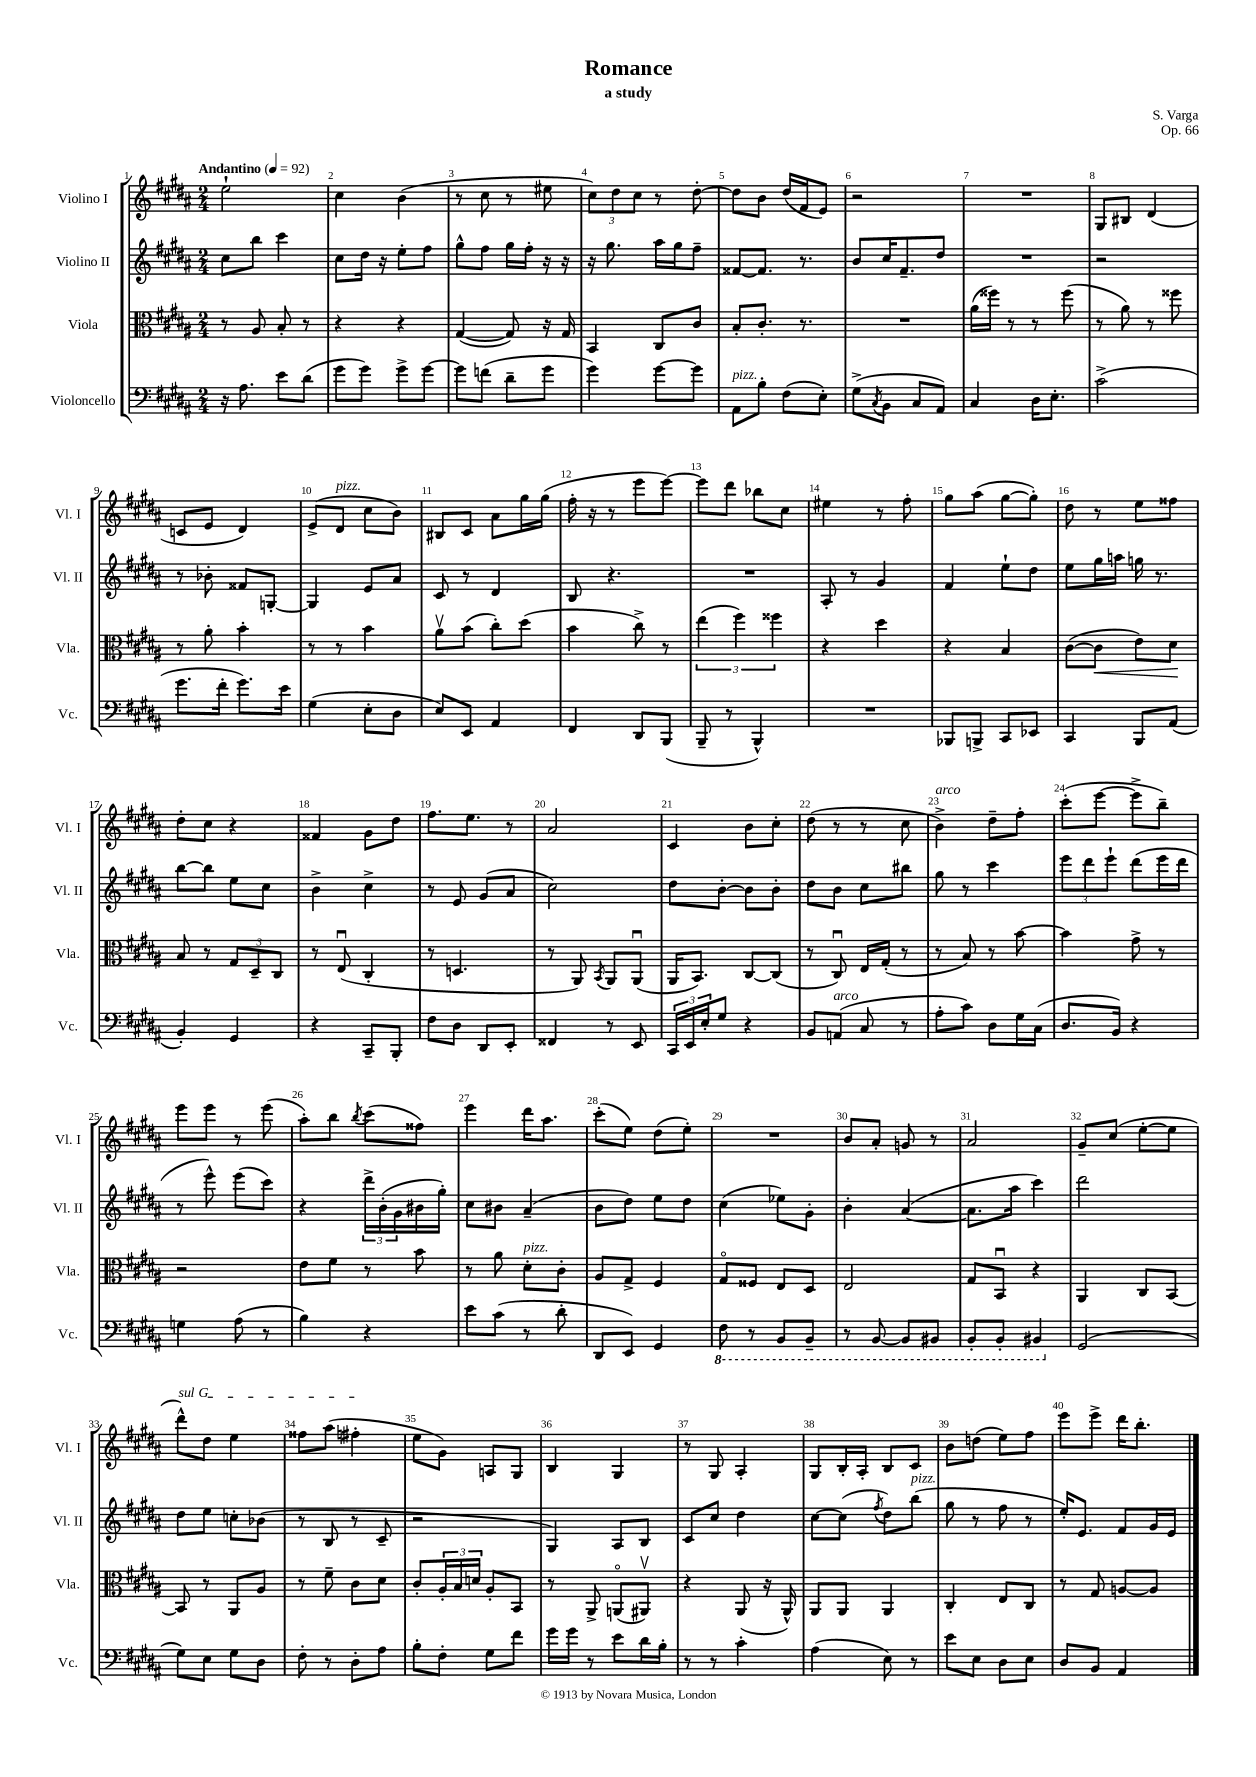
\header { title = "Romance" composer = "S. Varga" subtitle = "a study" opus = "Op. 66" }
<<
\new StaffGroup <<
\new Staff = "s0" \with { instrumentName = "Violino I" shortInstrumentName = "Vl. I" } {
    \clef treble \key b \major \numericTimeSignature \time 2/4 \tempo "Andantino" 4 = 92
    e''2-! |
    cis''4 b'4( |
    r8 cis''8 r8 eis''8 |
    \tuplet 3/2 { cis''8) dis''8 cis''8 } r8 dis''8~-. |
    dis''8 b'8 dis''16( fis'16 e'8) |
    r2 |
    R2 |
    gis8 bis8 dis'4( |
    c'8 e'8 dis'4) |
    e'8->( dis'8^\markup { \italic "pizz." } cis''8 b'8) |
    bis8 cis'8 ais'8 gis''16 gis''16( |
    fis''16-. r16 r8 e'''8 e'''8~) |
    e'''8 dis'''8 bes''8 cis''8 |
    eis''4 r8 fis''8-. |
    gis''8 ais''8( gis''8~ gis''8-.) |
    dis''8 r8 e''8 fisis''8 |
    dis''8-. cis''8 r4 |
    fisis'4 gis'8 dis''8 |
    fis''8. e''8. r8 |
    ais'2 |
    cis'4 b'8 cis''8-. |
    dis''8( r8 r8 cis''8 |
    b'4->^\markup { \italic "arco" }) dis''8-- fis''8-. |
    cis'''8-.( e'''8~ e'''8-> b''8--) |
    e'''8 e'''8 r8 e'''8( |
    ais''8-.) b''8 \acciaccatura { b''8 } cis'''8( fisis''8) |
    e'''4 dis'''16 ais''8. |
    cis'''8-.( e''8) dis''8( e''8-.) |
    R2 |
    b'8 ais'8-. g'8 r8 |
    ais'2 |
    gis'8-- cis''8( e''8~-. e''8 |
    \once \override TextSpanner.bound-details.left.text = \markup { \italic "sul G" } dis'''8-^\startTextSpan) dis''8 e''4 |
    fisis''8 ais''8( fis''4-.\stopTextSpan |
    e''8 gis'8) a8 gis8 |
    b4 gis4 |
    r8 gis8 ais4-. |
    gis8 b16-. ais16-. b8 cis'8 |
    b'8 d''8( e''8) fis''8 |
    e'''8 e'''8-> dis'''16 b''8.-. \bar "|." |
}
\new Staff = "s1" \with { instrumentName = "Violino II" shortInstrumentName = "Vl. II" } {
    \clef treble \key b \major \numericTimeSignature \time 2/4
    cis''8 b''8 cis'''4 |
    cis''8 dis''16 r16 e''8-. fis''8 |
    gis''8-^ fis''8 gis''16 fis''16-. r16 r16 |
    r16 gis''8. ais''16 gis''16 fis''8-- |
    fisis'8~ fisis'8. r8. |
    b'8 cis''16 fis'8.-- dis''8 |
    R2 |
    r2 |
    r8 bes'8-. fisis'8 g8~-. |
    g4 e'8 ais'8 |
    cis'8 r8 dis'4 |
    b8 r4. |
    R2 |
    ais8-. r8 gis'4 |
    fis'4 e''8-! dis''8 |
    e''8 gis''16 a''16 g''16 r8. |
    b''8~ b''8 e''8 cis''8 |
    b'4-> cis''4-> |
    r8 e'8 gis'8( ais'8 |
    cis''2) |
    dis''8 b'8~-. b'8 b'8-. |
    dis''8 b'8 cis''8 bis''8 |
    gis''8 r8 cis'''4 |
    \tuplet 3/2 { e'''8 dis'''8 e'''8-! } dis'''8( e'''16 dis'''16 |
    r8 e'''8-^) e'''8( cis'''8) |
    r4 \tuplet 3/2 { dis'''16-> b'16-.( gis'16 } bis'16 gis''16-.) |
    cis''8 bis'8 ais'4--( |
    b'8 dis''8) e''8 dis''8 |
    cis''4( ees''8) gis'8-. |
    b'4-. ais'4~( |
    ais'8. ais''16 cis'''4) |
    dis'''2 |
    dis''8 e''8 c''8-. bes'8( |
    r8 b8 r8 cis'8-- |
    r2 |
    gis4) ais8 b8 |
    cis'8 cis''8 dis''4 |
    cis''8~ cis''8( \acciaccatura { fis''8 } dis''8) b''8^\markup { \italic "pizz." }( |
    gis''8 r8 fis''8 r8 |
    e''16-.) e'8. fis'8 gis'16 e'16 \bar "|." |
}
\new Staff = "s2" \with { instrumentName = "Viola" shortInstrumentName = "Vla." } {
    \clef alto \key b \major \numericTimeSignature \time 2/4
    r8 ais8 b8-. r8 |
    r4 r4 |
    gis4~( gis8) r16 gis16 |
    b,4 cis8 cis'8 |
    b8-. cis'8.-. r8. |
    R2 |
    ais'16( fisis''16) r8 r8 fisis''8( |
    r8 ais'8) r8 fisis''8 |
    r8 ais'8-. b'4-. |
    r8 r8 b'4 |
    ais'8\upbow b'8( cis''8-.) dis''8( |
    b'4 cis''8->) r8 |
    \tuplet 3/2 { e''4( fis''4) fisis''4 } |
    r4 dis''4 |
    r4 b4 |
    cis'8~( cis'8\< e'8) dis'8\! |
    b8 r8 \tuplet 3/2 { gis8 dis8-- cis8 } |
    r8 e8\downbow( cis4-. |
    r8 d4. |
    r8 ais,8) \acciaccatura { b,8 } ais,8 ais,8\downbow( |
    ais,16 b,8.) cis8~ cis8( |
    r8 cis8\downbow) e16 gis16-.( r8 |
    r8 b8) r8 b'8~ |
    b'4 gis'8-> r8 |
    r2 |
    e'8 fis'8 r8 b'8 |
    r8 ais'8 dis'8-.^\markup { \italic "pizz." } cis'8-. |
    ais8 gis8-> fis4 |
    gis8\flageolet fisis8 e8 dis8 |
    e2 |
    gis8 b,8\downbow r4 |
    ais,4 cis8 b,8~ |
    b,8 r8 ais,8 ais8 |
    r8 fis'8-- cis'8 dis'8 |
    cis'8-. \tuplet 3/2 { ais16-. b16 d'16 } ais8-. b,8 |
    r8 ais,8-> a,8\flageolet( ais,8\upbow) |
    r4 ais,8( r16 ais,16-^) |
    ais,8 ais,8 ais,4 |
    cis4-. e8 cis8 |
    r8 gis8 a8~ a8 \bar "|." |
}
\new Staff = "s3" \with { instrumentName = "Violoncello" shortInstrumentName = "Vc." } {
    \clef bass \key b \major \numericTimeSignature \time 2/4
    r16 ais8. e'8 dis'8( |
    gis'8 gis'8) gis'8-> gis'8~ |
    gis'8 f'8( dis'8-- gis'8 |
    gis'4) gis'8~ gis'8 |
    ais,8^\markup { \italic "pizz." } b8-. fis8( e8-.) |
    gis8->( \acciaccatura { cis8 } b,8 cis8 ais,8) |
    cis4 dis16 e8.-. |
    cis'2->( |
    gis'8. fis'16-. gis'8.) e'16 |
    gis4( e8-. dis8 |
    e8) e,8 ais,4 |
    fis,4 dis,8 b,,8( |
    b,,8-- r8 b,,4-^) |
    R2 |
    bes,,8 b,,8-> cis,8 ees,8 |
    cis,4 b,,8 ais,8( |
    b,4-.) gis,4 |
    r4 cis,8-- b,,8-. |
    fis8 dis8 dis,8 e,8-. |
    fisis,4 r8 e,8 |
    \tuplet 3/2 { cis,16 e,16 e16-. } gis8 r4 |
    b,8 a,8^\markup { \italic "arco" }( cis8 r8 |
    ais8-. cis'8) dis8 gis16 cis16( |
    dis8. b,16) r4 |
    g4 ais8( r8 |
    b4) r4 |
    e'8 cis'8( r8 dis'8-. |
    dis,8 e,8) gis,4 |
    \ottava #-1 fis,8 r8 b,,8 b,,8-- |
    r8 b,,8~ b,,8 bis,,8 |
    b,,8-. b,,8-. bis,,4 \ottava #0 |
    gis,2( |
    gis8) e8 gis8 dis8 |
    fis8-. r8 dis8-. ais8 |
    b8-. fis8-. gis8 fis'8 |
    gis'16 gis'16 r8 e'8 dis'16 b16-. |
    r8 r8 cis'4-. |
    ais4( e8) r8 |
    e'8 e8 dis8 e8 |
    dis8 b,8 ais,4 \bar "|." |
}
>>
>>
\layout { \context { \Score \override BarNumber.break-visibility = ##(#f #t #t) barNumberVisibility = #all-bar-numbers-visible } }
